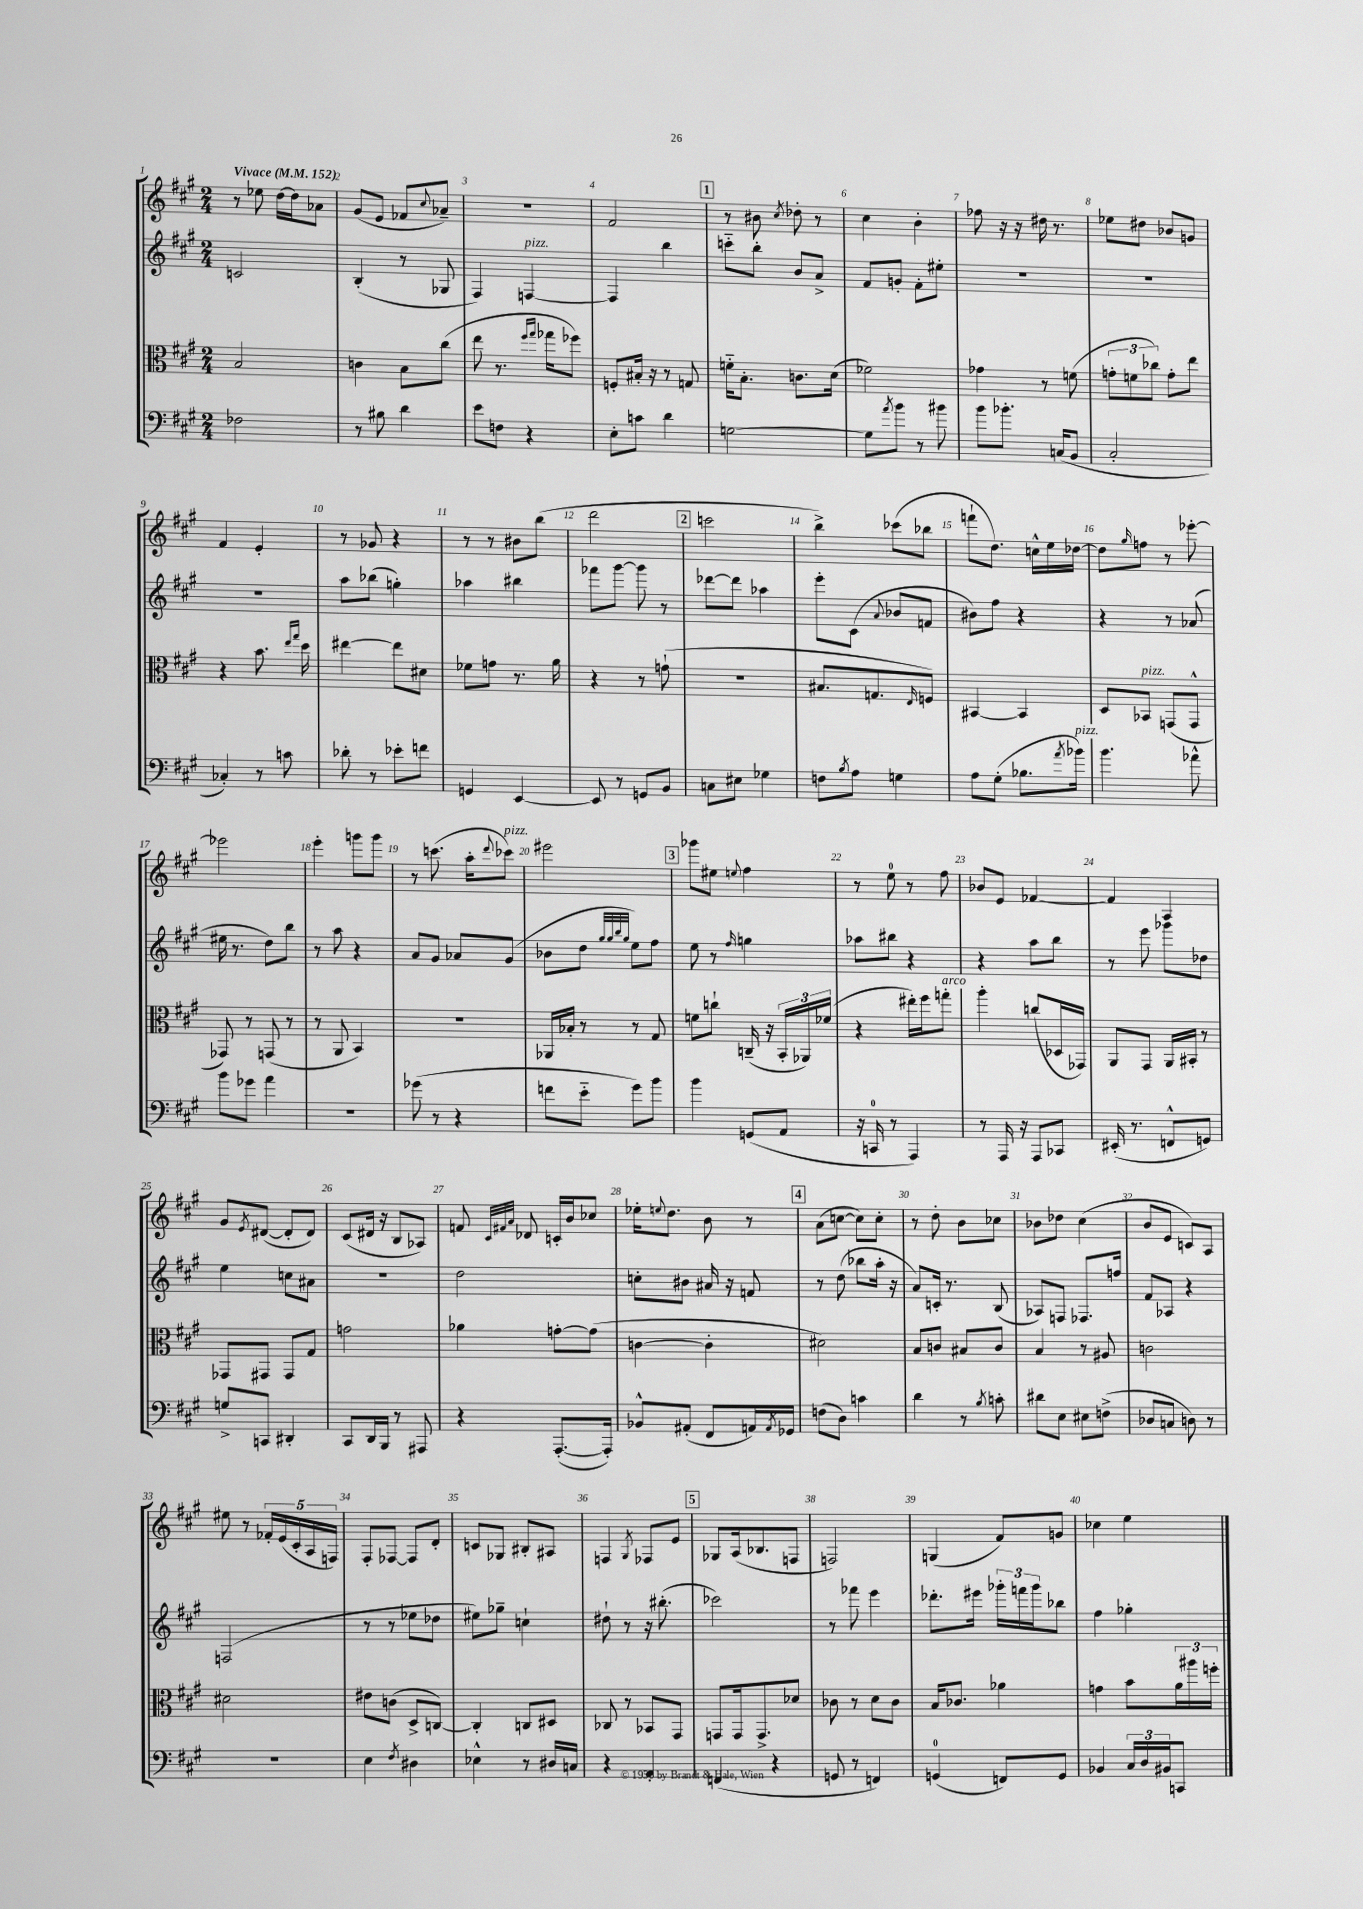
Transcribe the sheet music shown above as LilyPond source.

<<
\new StaffGroup <<
\new Staff = "s0" {
    \clef treble \key a \major \numericTimeSignature \time 2/4 \tempo "Vivace" 4 = 152
    r8 ees''8 d''16~ d''16 aes'8 |
    gis'8( e'8 fes'8 \appoggiatura { cis''8 } aes'8--) |
    R2 |
    fis'2 |
    \mark \markup { \box "1" } r8 bis'8 \acciaccatura { cis''8 } des''8-. r8 |
    cis''4 b'4-. |
    fes''8 r16 r16 dis''16 r8. |
    ees''8 dis''8 bes'8 g'8 |
    fis'4 e'4-. |
    r8 ges'8 r4 |
    r8 r8 bis'8 b''8( |
    d'''2 |
    \mark \markup { \box "2" } c'''2 |
    b''4->) ces'''8( bes''8 |
    f'''8-! d''8.) c''16-^ e''16 des''16~ |
    des''8 \grace { gis''16 } f''8 r8 ees'''8~-. |
    ees'''2 |
    e'''4-. g'''8 g'''8 |
    r8 c'''8.( a''16-. \appoggiatura { d'''8 } ces'''8^\markup { \italic "pizz." }) |
    eis'''2 |
    \mark \markup { \box "3" } ges'''8 eis''8 \appoggiatura { e''8 } fis''4 |
    r8 e''8-0 r8 fis''8 |
    bes'8 e'8 fes'4~ |
    fes'4 a4 |
    gis'8 \acciaccatura { e'8 } dis'8~( dis'8-. dis'8) |
    cis'8( dis'16 r16 b8 aes8) |
    f'8 \grace { cis'32 fis'32 a'32 } des'8 c'16-. b'16 ces''8 |
    ees''16-. \appoggiatura { e''8 } d''8. b'8 r8 |
    \mark \markup { \box "4" } a'8( c''8~ c''8) c''8-. |
    r8 d''8-. b'8 ces''8 |
    bes'8 des''8 cis''4( |
    b'8 e'8 c'8) a8 |
    eis''8 r8 \tuplet 5/4 { fes'16-. e'16( cis'16-. a16 f16) } |
    fis8-. fes8~ fes8 d'8-. |
    c'8 ges8 bis8-. ais8 |
    f4 \acciaccatura { gis8 } fes8 e'8 |
    \mark \markup { \box "5" } ges8 a16( bes8. f8 |
    f2) |
    g4( fis'8) g'8 |
    ces''4 e''4 \bar "|." |
}
\new Staff = "s1" {
    \clef treble \key a \major \numericTimeSignature \time 2/4
    c'2 |
    b4-.( r8 ges8 |
    fis4) f4~^\markup { \italic "pizz." } |
    f4 b''4 |
    \mark \markup { \box "1" } c'''8-_ b''8-. b'8 a'8-> |
    fis'8 g'8-. fis'8-. eis''8-. |
    R2 |
    R2 |
    R2 |
    a''8 bes''8( g''4-.) |
    aes''4 bis''4 |
    fes'''8 gis'''8~ gis'''8 r8 |
    \mark \markup { \box "2" } des'''8~ des'''8 aes''4 |
    e'''8-. cis'8( \appoggiatura { a'8 } bes'8 f'8 |
    bis'8) fis''8 r4 |
    r4 r8 aes'8( |
    eis''16 r8. d''8) b''8 |
    r8 a''8 r4 |
    a'8 gis'8 aes'8 gis'8( |
    bes'8 d''8 \grace { gis''32 gis''32 b''32 gis''32 } e''8) fis''8 |
    \mark \markup { \box "3" } e''8 r8 \grace { fis''16 } g''4 |
    aes''8 bis''8 r4 |
    r4 a''8 b''8 |
    r8 e'''8 ges'''8 des''8 |
    e''4 c''8 ais'8 |
    R2 |
    d''2 |
    c''8-. bis'8 ais'16 r16 f'8 |
    \mark \markup { \box "4" } r8 d''8( bes''8 a''16-. r16 |
    a'8) c'16-. r8. b8( |
    aes8) f8 fes8. f''16 |
    fis'8 aes8 r4 |
    f2( |
    r8 r8 ees''8 des''8 |
    eis''8) ges''8-- c''4-! |
    dis''8-! r8 r16 bis''8.-.( |
    \mark \markup { \box "5" } ces'''2) |
    r8 fes'''8 e'''4 |
    des'''8.-. eis'''16 \tuplet 3/2 { ges'''16-. f'''16 ges'''16 } bes''8 |
    fis''4 ges''4-. \bar "|." |
}
\new Staff = "s2" {
    \clef alto \key a \major \numericTimeSignature \time 2/4
    b2 |
    c'4 b8 cis''8( |
    e''8 r8. \grace { fis''16 gis''16 } ges''16 fes''8) |
    f8-. bis16-. r16 r8 g8 |
    \mark \markup { \box "1" } f'16-_ b8.-. c'8. d'16( |
    fes'2) |
    ges'4 r8 f'8( |
    \tuplet 3/2 { g'8-. f'8 ces''8) } g'8-. e''8 |
    r4 b'8. \grace { e''16 gis''16 } d''16 |
    eis''4~ eis''8 dis'8 |
    fes'8 g'8 r8. a'16 |
    r4 r8 g'8-!( |
    \mark \markup { \box "2" } R2 |
    bis8. g8. \grace { e16 } f8) |
    bis,4~ bis,4 |
    d8 bes,8^\markup { \italic "pizz." } g,8( g,8-^ |
    ges,8) r8 g,8( r8 |
    r8 a,8 b,4) |
    R2 |
    aes,16 bes16-. r8 r8 gis8 |
    \mark \markup { \box "3" } f'8 c''8-! c16--( r16 \tuplet 3/2 { b,16-. aes,16) fes'16( } |
    r4 eis''16-.) fis''16 g''8-.^\markup { \italic "arco" } |
    a''4-. c''8( des16 ges,16) |
    a,8 gis,8 a,16 bis,16-. r8 |
    ges,8 gis,8 gis,8 gis8 |
    g'2 |
    aes'4 g'8~-. g'8( |
    c'4~ c'4-. |
    \mark \markup { \box "4" } dis'2) |
    b8 c'8 bis8 c'8 |
    b4 r8 ais8 |
    c'2 |
    dis'2 |
    eis'8 c'8( d8-> c8~) |
    c4-. c8 dis8 |
    ces8 r8 bes,8 gis,8 |
    \mark \markup { \box "5" } g,8 g,16 g,8.-> des'8 |
    ces'8 r8 d'8 ces'8 |
    b16 ces'8. aes'4 |
    g'4 b'8 \tuplet 3/2 { a'16 ais''16 f''16-. } \bar "|." |
}
\new Staff = "s3" {
    \clef bass \key a \major \numericTimeSignature \time 2/4
    fes2 |
    r8 bis8 d'4 |
    e'8 f8 r4 |
    e8-. c'8 d'4 |
    \mark \markup { \box "1" } g2~ |
    g8 \acciaccatura { a'8 } b'8 r8 bis'8 |
    b'8 bes'8.-. c16( b,8 |
    cis2-. |
    ces4-.) r8 c'8 |
    des'8-. r8 ees'8-. f'8 |
    g,4 e,4~ |
    e,8 r8 g,8 b,8 |
    \mark \markup { \box "2" } c8 eis8 ges4 |
    f8 \acciaccatura { b8 } a8 g4 |
    a8 gis8-.( bes8. \acciaccatura { a'8 } bes'16^\markup { \italic "pizz." }) |
    b'4. aes'8-^ |
    b'8 ges'8 a'4 |
    R2 |
    ges'8( r8 r4 |
    f'8 e'8-_ gis'8) b'8 |
    \mark \markup { \box "3" } b'4 g,8( a,8 |
    r16 c,16-0 r8 a,,4) |
    r8 a,,16 r16 a,,8 ces,8 |
    eis,16-.( r8. f,8-^ g,8) |
    g8-> c,8 dis,4-. |
    cis,8 d,16 b,,16 r8 ais,,8 |
    r4 a,,8.~-.( a,,16-.) |
    bes,8-^ ais,8-.( fis,8 a,16) \acciaccatura { a,8 } ges,16 |
    \mark \markup { \box "4" } f8( d8) c'4 |
    d'4 r8 \acciaccatura { b8 } c'8-. |
    dis'8 e8 eis8 f8->( |
    des8 c8 d8) r8 |
    R2 |
    e4 \acciaccatura { fis8 } dis4 |
    ees4-^ r8 dis16 c16 |
    r4 a,4-. |
    \mark \markup { \box "5" } f,4( r4 |
    g,8 r8 f,4) |
    g,4-0( f,8) g,8 |
    bes,4 \tuplet 3/2 { cis16 d16 bis,16 } c,8 \bar "|." |
}
>>
>>
\layout { \context { \Score \override BarNumber.break-visibility = ##(#f #t #t) barNumberVisibility = #all-bar-numbers-visible } }
